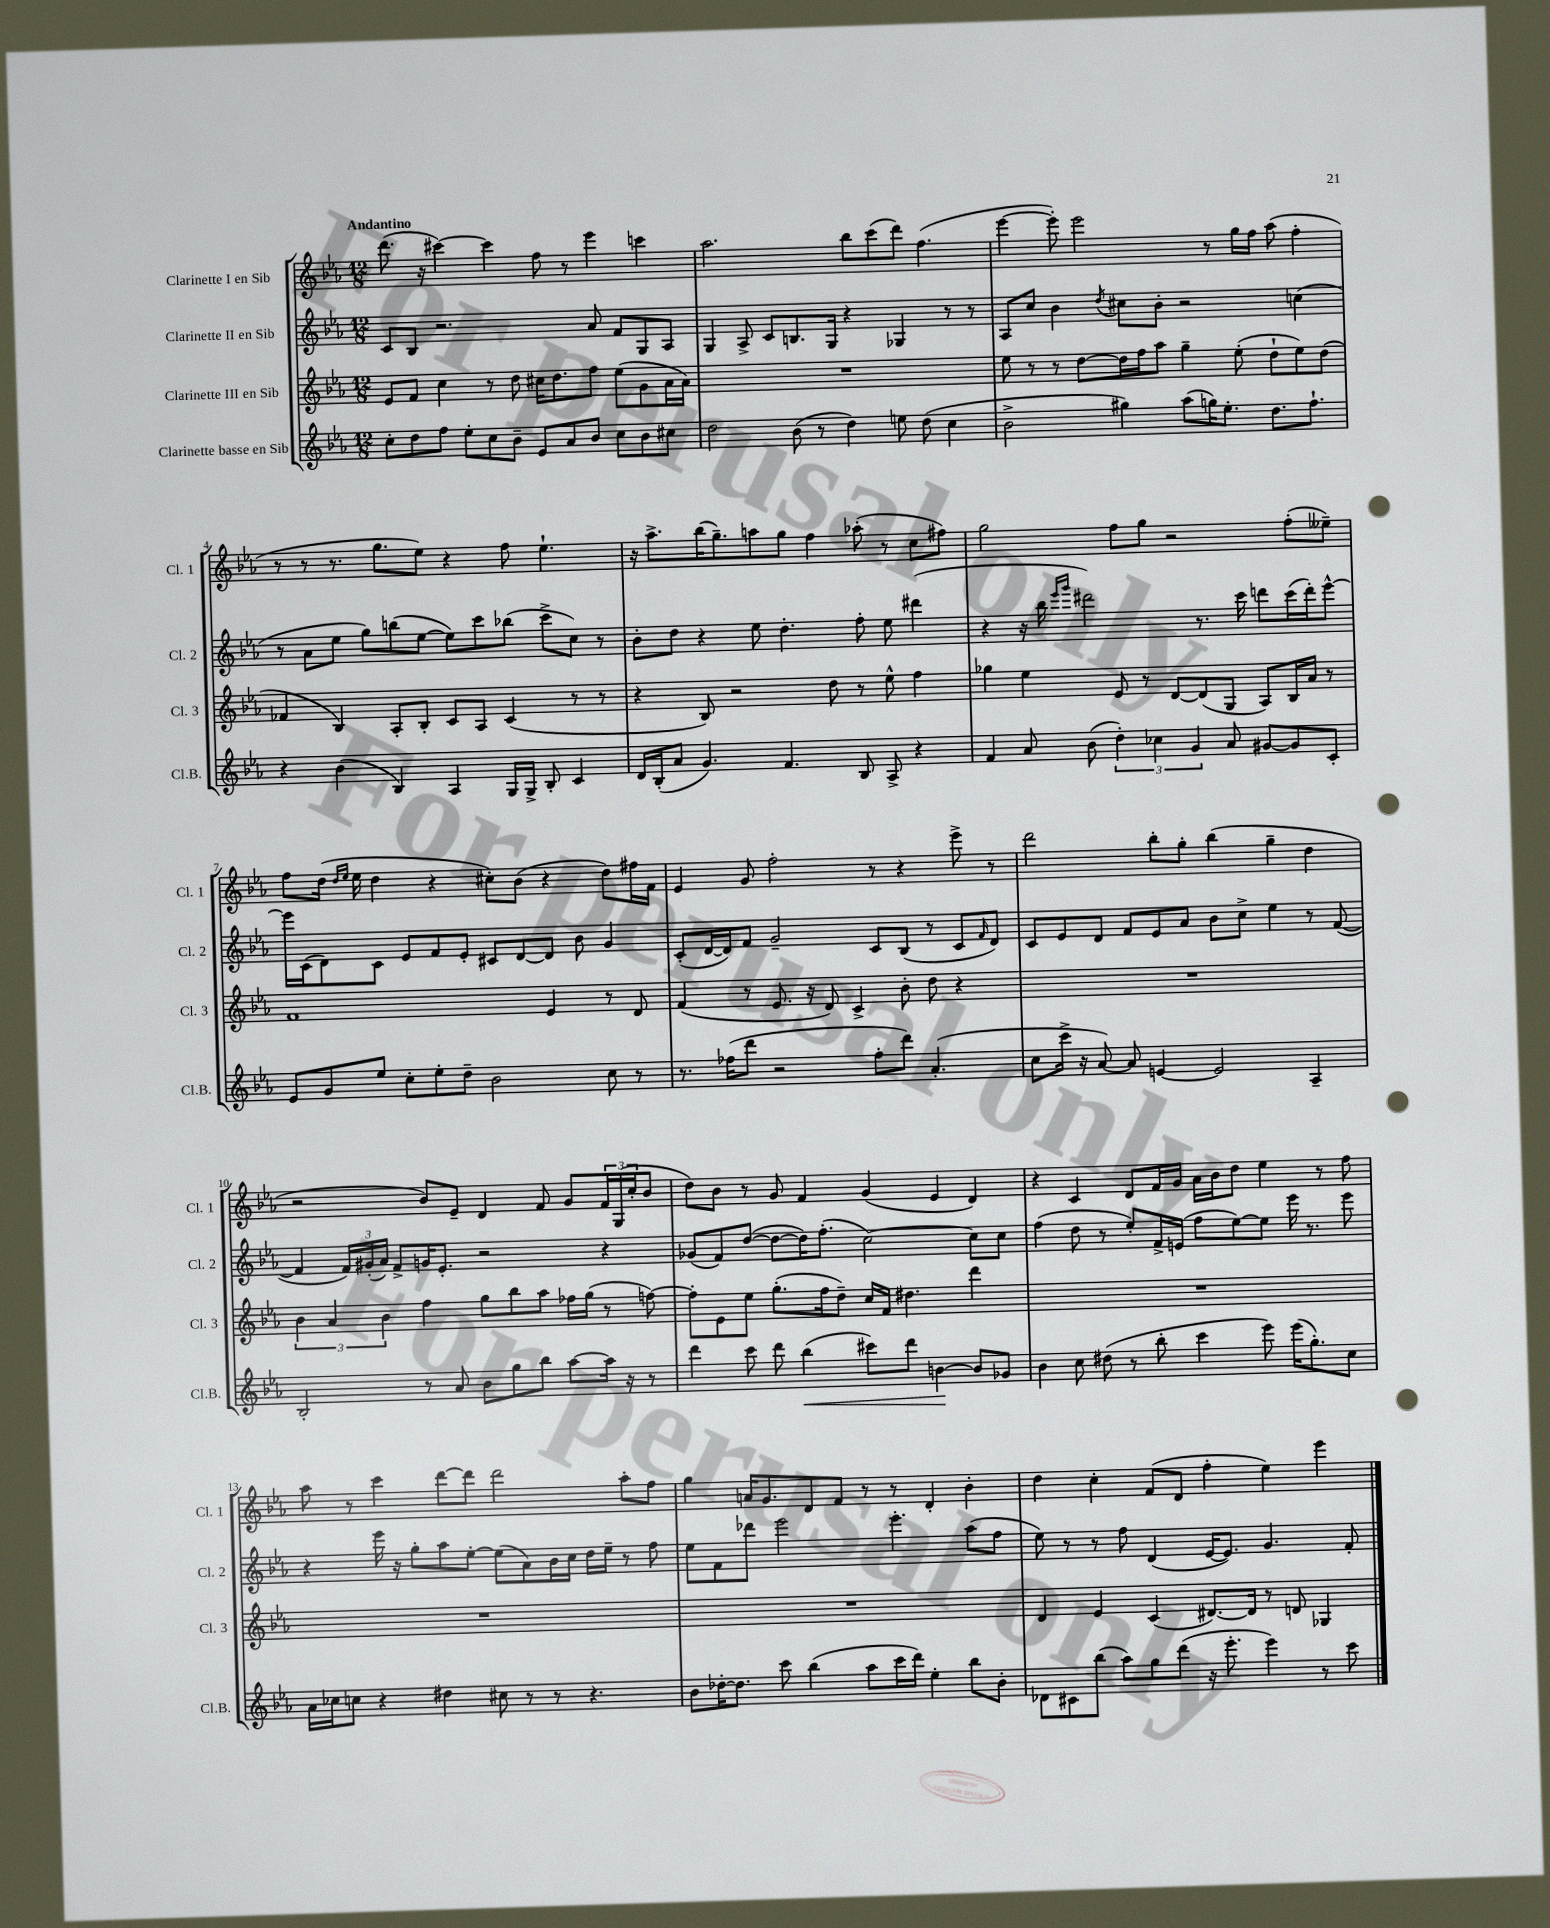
<<
\new StaffGroup <<
\new Staff = "s0" \with { instrumentName = "Clarinette I en Sib" shortInstrumentName = "Cl. 1" } {
    \clef treble \key ees \major \numericTimeSignature \time 12/8 \tempo "Andantino"
    d'''8.( r16 cis'''4~) cis'''4 f''8 r8 ees'''4 c'''4 |
    aes''2. bes''8 c'''8( d'''8) f''4.( |
    ees'''4~ ees'''8-.) ees'''2 r8 g''16 f''16 aes''8( f''4-. |
    r8 r8 r8. g''8. ees''8) r4 f''8 ees''4.-! |
    r16 aes''8.-> bes''16( g''8.--) a''8 g''8 f''4 aes''8-.( r8 c''8 fis''8) |
    g''2 f''8 g''8 r2 f''8-.( eeses''8--) |
    f''8 d''16( \grace { d''16 ees''16 } ees''16 d''4 r4 cis''8-.) bes'8( r4 d''8) fis''16 f'16 |
    ees'4 g'8 f''2-. r8 r4 ees'''8-> r8 |
    d'''2 bes''8-. g''8-. bes''4( g''4-- d''4 |
    r2 bes'8) ees'8-- d'4 f'8 g'8 \tuplet 3/2 { f'16 g16( c''16-. } bes'8 |
    d''8) bes'8 r8 g'8 f'4 g'4( ees'4 d'4) |
    r4 c'4 d'8 f'16 g'16 aes'16 bes'16 d''8 ees''4 r8 f''8 |
    aes''8 r8 c'''4 d'''8~ d'''8 d'''2 aes''8-. f''8 |
    g''4 a'16 g'8. d'8 f'8 r8 r8 d'4-. bes'4-. |
    d''4 c''4-. f'8( d'8 f''4-. ees''4) ees'''4 \bar "|." |
}
\new Staff = "s1" \with { instrumentName = "Clarinette II en Sib" shortInstrumentName = "Cl. 2" } {
    \clef treble \key ees \major \numericTimeSignature \time 12/8
    c'8 bes8 r2. aes'8 f'8 g8 aes8 |
    g4 aes8-> c'8 b8. g16 r4 ges4 r8 r8 |
    aes8 c''8 bes'4 \acciaccatura { d''8 } cis''8 bes'8-. r2 c''4( |
    r8 aes'8 ees''8 g''8) b''8( ees''8~ ees''8) c'''8 bes''8( c'''8-> c''8) r8 |
    bes'8-. d''8 r4 ees''8 d''4.-. f''8-. ees''8 dis'''4( |
    r4 r16 bes''16 \grace { ees'''16 g'''16 } dis'''2) r8. c'''16 d'''8 c'''16( d'''16-.) ees'''8~-^ |
    ees'''16 c'16( d'8) c'8 ees'8 f'8 ees'8-. cis'8 d'8~ d'8 bes'8 g'4 |
    c'8-.( d'16~ d'16) f'8 g'2-- c'8 bes8( r8 c'8 \grace { f'16 } d'8) |
    c'8 ees'8 d'8 f'8 ees'8 aes'8 bes'8 c''8-> ees''4 r8 f'8~( |
    f'4 \tuplet 3/2 { f'16) gis'16-.( aes'16) } f'8-> g'16 ees'8.-. r2 r4 |
    ges'8( f'8) d''8~( d''8~ d''16) f''8.-.( c''2~) c''8 c''8 |
    f''4( d''8 r8 ees''8-.) f'16-> e'16( f''8 ees''8~) ees''8 ees'''16 r8. ees'''8 |
    r4 ees'''16 r16 g''8-. aes''8 ees''8~-. ees''8( aes'8) bes'16 c''16 d''16 ees''16-- r8 f''8 |
    ees''8 f'8 des'''8 ees'''2 ees'''4.-. aes''8( f''8 |
    ees''8) r8 r8 f''8 d'4( ees'16~ ees'8.) g'4. f'8-. \bar "|." |
}
\new Staff = "s2" \with { instrumentName = "Clarinette III en Sib" shortInstrumentName = "Cl. 3" } {
    \clef treble \key ees \major \numericTimeSignature \time 12/8
    ees'8 f'8 c''4 r8 d''8 cis''16 d''8. f''8 ees''8( g'8 aes'16 aes'16) |
    R1. |
    ees''8 r8 r8 d''8~ d''16 f''16 aes''8 g''4-- ees''8-.( d''8-! ees''8) d''8( |
    fes'4 bes4) aes8-. bes8-. c'8 aes8 c'4( r8 r8 |
    r4 bes8) r2 d''8 r8 ees''8-^ f''4 |
    ges''4 ees''4 ees'8 r8 d'8~ d'8( g8 aes8) bes16 aes'16 r8 |
    f'1 ees'4 r8 d'8 |
    f'4( r8 ees'8. r16 d'8) c'4-> bes'8-. d''8 r4 |
    R1. |
    \tuplet 3/2 { bes'4 aes'4 bes'4 } f''4 g''8 bes''8 aes''8 fes''16 g''16( r8 f''8~) |
    f''8-. ees'8 ees''8 g''8.-.( f''16 d''8--) c''16 f'16 dis''4. d'''4 |
    R1. |
    R1. |
    R1. |
    d'4 ees'4 c'4( dis'8.~) dis'16 r8 d'8 ges4 \bar "|." |
}
\new Staff = "s3" \with { instrumentName = "Clarinette basse en Sib" shortInstrumentName = "Cl.B." } {
    \clef treble \key ees \major \numericTimeSignature \time 12/8
    c''8-. d''8 f''8 ees''8-. c''8 bes'8-- ees'8 aes'8 bes'8 c''8 bes'8 cis''8 |
    d''2 bes'8( r8 d''4) e''8 d''8( c''4 |
    bes'2-> gis''4) aes''8( g''16) ees''8.-. d''8. f''8.-! |
    r4 bes'4( bes4) aes4 g16 g16-> bes8-. c'4 |
    d'16 bes16-.( aes'8 g'4.) f'4. bes8 aes8-> r4 |
    f'4 aes'8 bes'8( \tuplet 3/2 { d''4-.) ces''4 g'4 } aes'8 gis'8~ gis'8 c'8-. |
    ees'8 g'8 ees''8 c''8-. ees''8-. d''8-- bes'2 c''8 r8 |
    r8. fes''16( d'''8 r2 fes''8-. d'''8) aes'4.-.( |
    c''8 c'''16-> r16 aes'8~) aes'8 e'4~ e'2 aes4-- |
    bes2-. r8 aes'8 bes'8 g''8 bes''8 aes''8~ aes''16 r16 r8 |
    d'''4 c'''8 d'''8 bes''4\<( cis'''8) d'''8 b'4~\! b'8 ges'8 |
    bes'4 c''8 dis''8( r8 bes''8-. c'''4 ees'''8) ees'''16( g''8.-.) c''8 |
    aes'16 ces''16 c''8 r4 dis''4 cis''8 r8 r8 r4. |
    bes'8 des''16~-. des''8. c'''8 bes''4( aes''8 c'''16 d'''16) ees''4-. bes''8 bes'8-. |
    des'8 cis'8 bes''8( aes''8) g''8 d'''8( r16 ees'''8.-. ees'''4) r8 c'''8 \bar "|." |
}
>>
>>
